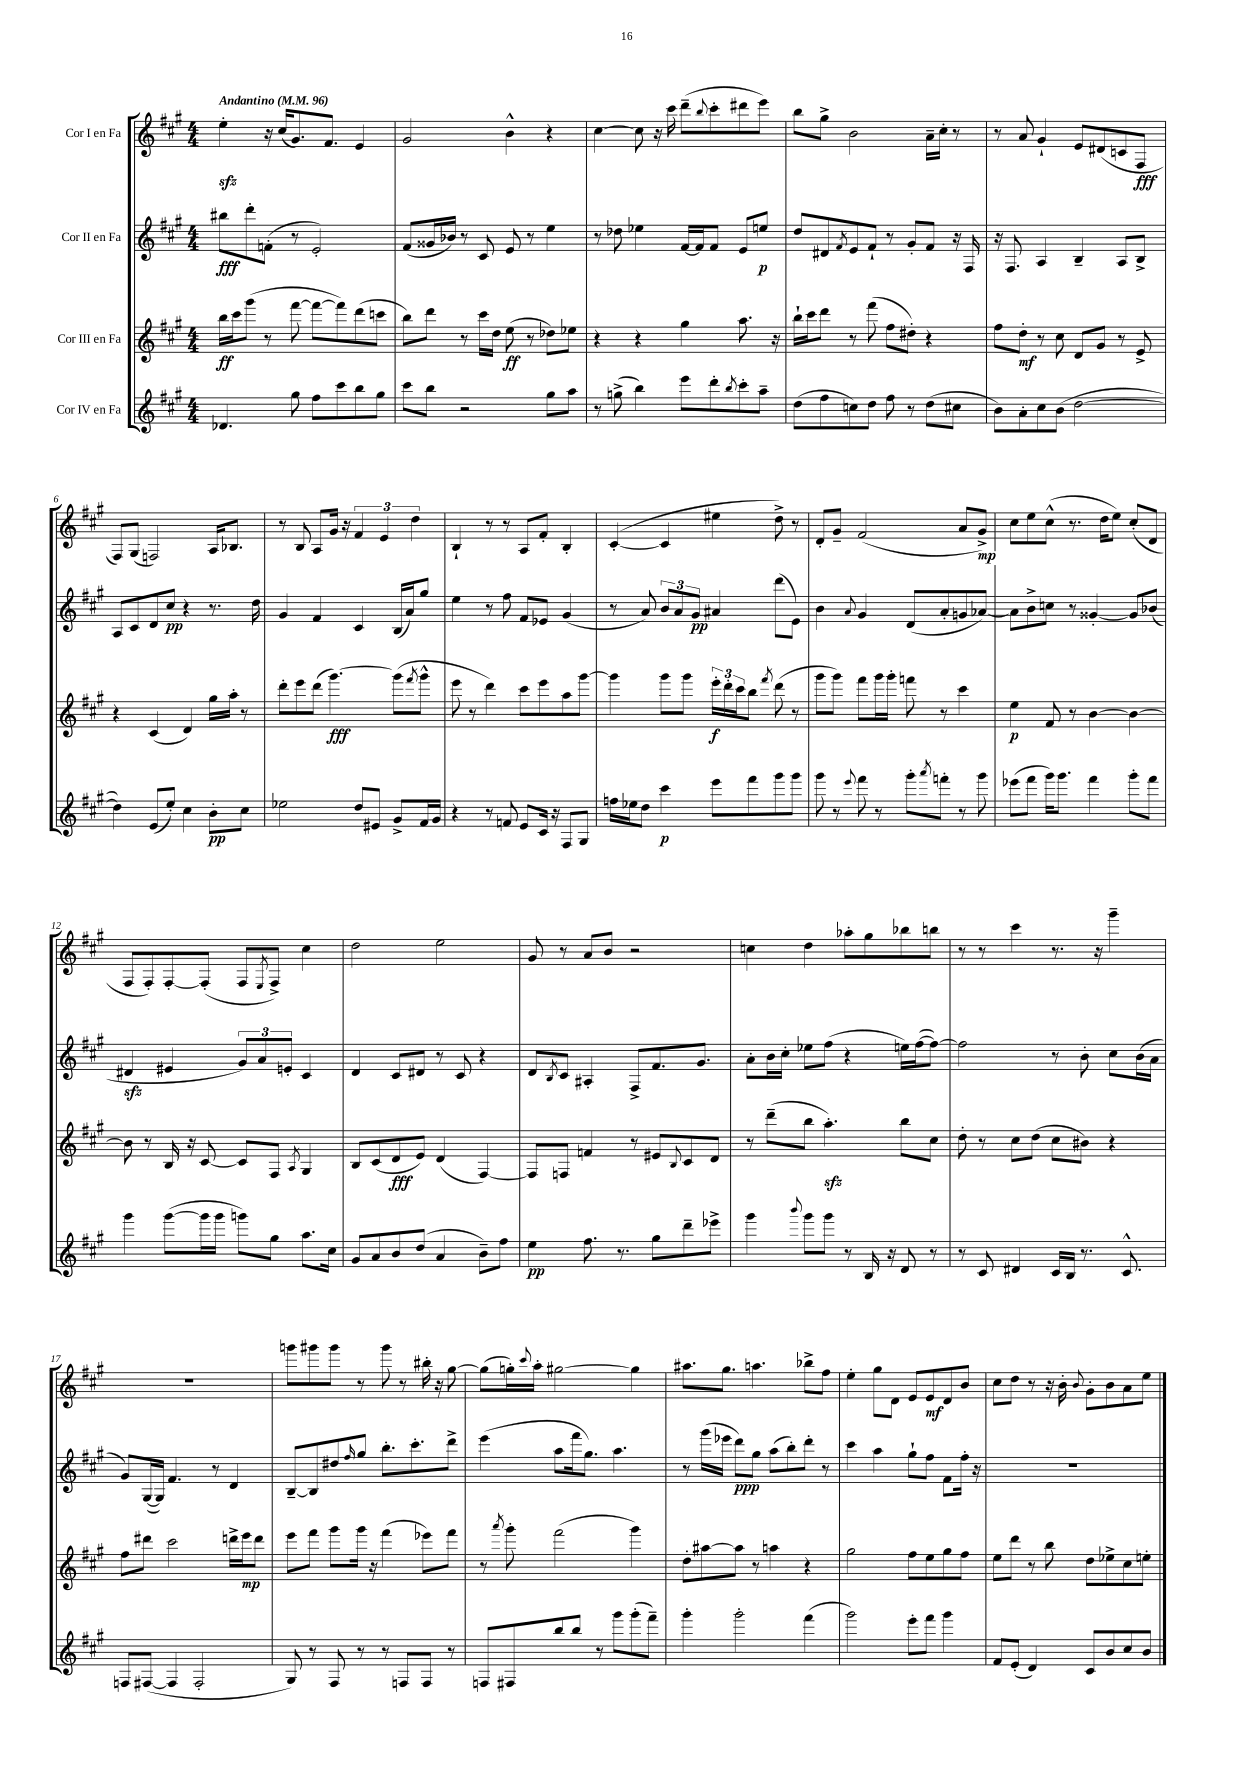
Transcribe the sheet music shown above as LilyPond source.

<<
\new StaffGroup <<
\new Staff = "s0" \with { instrumentName = "Cor I en Fa" } {
    \clef treble \key a \major \numericTimeSignature \time 4/4 \tempo "Andantino" 4 = 96
    e''4-.\sfz r16 cis''16( gis'8.) fis'8. e'4 |
    gis'2 b'4-^ r4 |
    cis''4~ cis''8 r16 cis'''16 d'''8--( \appoggiatura { b''8 } cis'''8-. dis'''8 e'''8) |
    b''8 gis''8-> b'2 a'16-- cis''16-. r8 |
    r8 a'8 gis'4-! e'8 dis'8( c'8 fis8\fff |
    fis8) gis8( f2) a16 bes8. |
    r8 b8 a8 gis'16 r16 \tuplet 3/2 { fis'4 e'4 d''4 } |
    b4-! r8 r8 a8 fis'8-. b4-. |
    cis'4~-.( cis'4 eis''4 d''8->) r8 |
    d'8-. gis'8-- fis'2( a'8 gis'8->\mp) |
    cis''8 e''8 cis''8-^( r8. d''16 e''8) cis''8-.( d'8 |
    fis8 fis8-.) fis8~-. fis8-.( fis8 \acciaccatura { e8 } fis8->) cis''4 |
    d''2 e''2 |
    gis'8 r8 a'8 b'8 r2 |
    c''4 d''4 aes''8-. gis''8 bes''8 b''8 |
    r8 r8 cis'''4 r8. r16 gis'''4-- |
    R1 |
    g'''8 gis'''8 gis'''8 r8 gis'''8 r8 bis''16-. r16 gis''8~ |
    gis''8( g''16-.) \appoggiatura { cis'''8 } a''16-. gis''2~ gis''4 |
    ais''8. gis''8. a''4. bes''8-> fis''8 |
    e''4-. gis''8 d'8 e'8 e'8\mf d'8 b'8 |
    cis''8 d''8 r8 r16 b'16-. \appoggiatura { b'8 } gis'8-. b'8 a'8 e''8 \bar "|." |
}
\new Staff = "s1" \with { instrumentName = "Cor II en Fa" } {
    \clef treble \key a \major \numericTimeSignature \time 4/4
    bis''8\fff d'''8-. f'8-.( r8 e'2-.) |
    fis'8( gisis'16 bes'16) r8 cis'8 e'8 r8 e''4 |
    r8 des''8 ees''4 fis'16~ fis'16 fis'8 e'8 e''8\p |
    d''8 dis'8 \acciaccatura { fis'8 } e'8 fis'8-! r8 gis'8-. fis'8 r16 fis16 |
    r16 fis8. a4 b4-- a8 b8-> |
    a8 cis'8 d'8 cis''8\pp r4 r8. d''16 |
    gis'4 fis'4 cis'4 b16( a'16) gis''8 |
    e''4 r8 fis''8 fis'8 ees'8 gis'4( |
    r8 a'8) \tuplet 3/2 { b'8 a'8 gis'8\pp } ais'4 d'''8( e'8) |
    b'4 \appoggiatura { a'8 } gis'4 d'8( a'8-. g'8 aes'8~) |
    aes'8 b'8-> c''8 r8 gisis'4~-. gisis'8 bes'8( |
    dis'4\sfz eis'4 \tuplet 3/2 { gis'8) a'8 e'8-. } cis'4 |
    d'4 cis'8 dis'8 r8 cis'8 r4 |
    d'8 \acciaccatura { b8 } cis'8 ais4-. fis8-> fis'8. gis'8. |
    a'8-. b'16 cis''16-. ees''8 fis''8( r4 e''16) fis''16~( fis''8~) |
    fis''2 r8 b'8-. cis''8 b'16( a'16 |
    gis'8) gis16~( gis16) fis'4. r8 d'4 |
    b8~-- b8 dis''8 \grace { fis''16 } gis''8 b''8.-. cis'''8.-. d'''8-> |
    e'''4( a''8 fis'''16 gis''8.) a''4. |
    r8 gis'''16( ees'''16 d'''8\ppp) gis''8 a''8( b''8-.) d'''8-. r8 |
    cis'''4 a''4 gis''8-! fis''8 fis'8 fis''16-. r16 |
    R1 \bar "|." |
}
\new Staff = "s2" \with { instrumentName = "Cor III en Fa" } {
    \clef treble \key a \major \numericTimeSignature \time 4/4
    b''16\ff cis'''16 gis'''8( r8 fis'''8~ fis'''8~ fis'''8) d'''8( c'''8 |
    b''8) d'''8 r8 cis'''16 d''16 e''8\ff( r8 des''8) ees''8 |
    r4 r4 gis''4 a''8. r16 |
    b''16-! cis'''16 d'''8 r8 fis'''8( fis''8 dis''8-.) r4 |
    fis''8 d''8-.\mf r8 cis''8 d'8 gis'8 r8 e'8-> |
    r4 cis'4( d'4) gis''16 a''16-. r8 |
    d'''8-. e'''8 d'''8( gis'''4.~\fff) gis'''8( \acciaccatura { fis'''8 } gis'''8-^ |
    e'''8 r8 d'''4) cis'''8 e'''8 a''8 gis'''8~ |
    gis'''4 gis'''8 gis'''8 \tuplet 3/2 { e'''16-.\f d'''16-. cis'''16 } b''8 \acciaccatura { fis'''8 } d'''8( r8 |
    gis'''8 gis'''8) fis'''8 gis'''16 gis'''16-. f'''8 r8 cis'''4 |
    e''4\p fis'8 r8 b'4~ b'4~ |
    b'8 r8 b16 r16 cis'8~ cis'8 fis8 \acciaccatura { a8 } gis4 |
    b8 cis'8( d'8\fff e'8) d'4( fis4~) |
    fis8 f8 f'4 r8 eis'8 \appoggiatura { b8 } cis'8 d'8 |
    r8 d'''8--( b''8 a''4.-.\sfz) b''8 cis''8 |
    d''8-. r8 cis''8 d''8( cis''8 bis'8) r4 |
    fis''8 dis'''8 cis'''2 d'''16-> e'''16\mp d'''8 |
    e'''8 fis'''8 gis'''8 gis'''16 r16 fis'''4( ees'''8) fis'''8 |
    r8 \acciaccatura { a'''8 } gis'''8-. fis'''2( gis'''4) |
    d''8-. ais''8~ ais''8 r8 a''4 r4 |
    gis''2 fis''8 e''8 gis''8 fis''8 |
    e''8 d'''8 r8 b''8 d''8 ees''8-> cis''8 e''8-. \bar "|." |
}
\new Staff = "s3" \with { instrumentName = "Cor IV en Fa" } {
    \clef treble \key a \major \numericTimeSignature \time 4/4
    des'4. gis''8 fis''8 cis'''8 b''8 gis''8 |
    cis'''8 b''8 r2 gis''8 a''8 |
    r8 g''8->( b''4) e'''8 d'''8-. \acciaccatura { b''8 } cis'''8-. a''8-- |
    d''8( fis''8 c''8) d''8 fis''8 r8 d''8( cis''8 |
    b'8) a'8-. cis''8 b'8( d''2~ |
    d''4) e'8( e''8-.) cis''4 b'8-.\pp cis''8 |
    ees''2 d''8 eis'8 gis'8-> fis'16 gis'16 |
    r4 r8 f'8 e'8 cis'16 r16 fis8 gis8 |
    f''16 ees''16 d''8 cis'''4\p e'''8 fis'''8 gis'''8 gis'''8 |
    gis'''8 r8 \appoggiatura { e'''8 } fis'''8 r8 gis'''8-. \acciaccatura { a'''8 } f'''8-. r8 gis'''8 |
    ees'''8( fis'''8 gis'''16) gis'''8. fis'''4 gis'''8-. fis'''8 |
    gis'''4 gis'''8~( gis'''16 gis'''16 g'''8) gis''8 a''8. cis''16 |
    gis'8 a'8 b'8 d''8( a'4 b'8--) fis''8 |
    e''4\pp fis''8. r8. gis''8 d'''8-- ees'''8-> |
    gis'''4 \appoggiatura { b'''8 } gis'''8 gis'''8 r8 b16 r16 d'8 r8 |
    r8 cis'8 dis'4 cis'16 b16 r8. cis'8.-^ |
    f8 fis8~( fis4 fis2-. |
    gis8) r8 fis8 r8 r8 f8 f8 r8 |
    f8 fis8 b''8 b''8 r8 gis'''8 gis'''8-.( fis'''8--) |
    gis'''4-. gis'''2-. fis'''4( |
    gis'''2) e'''8-. fis'''8 gis'''4 |
    fis'8 e'8-.( d'4) cis'8 b'8 cis''8 b'8 \bar "|." |
}
>>
>>
